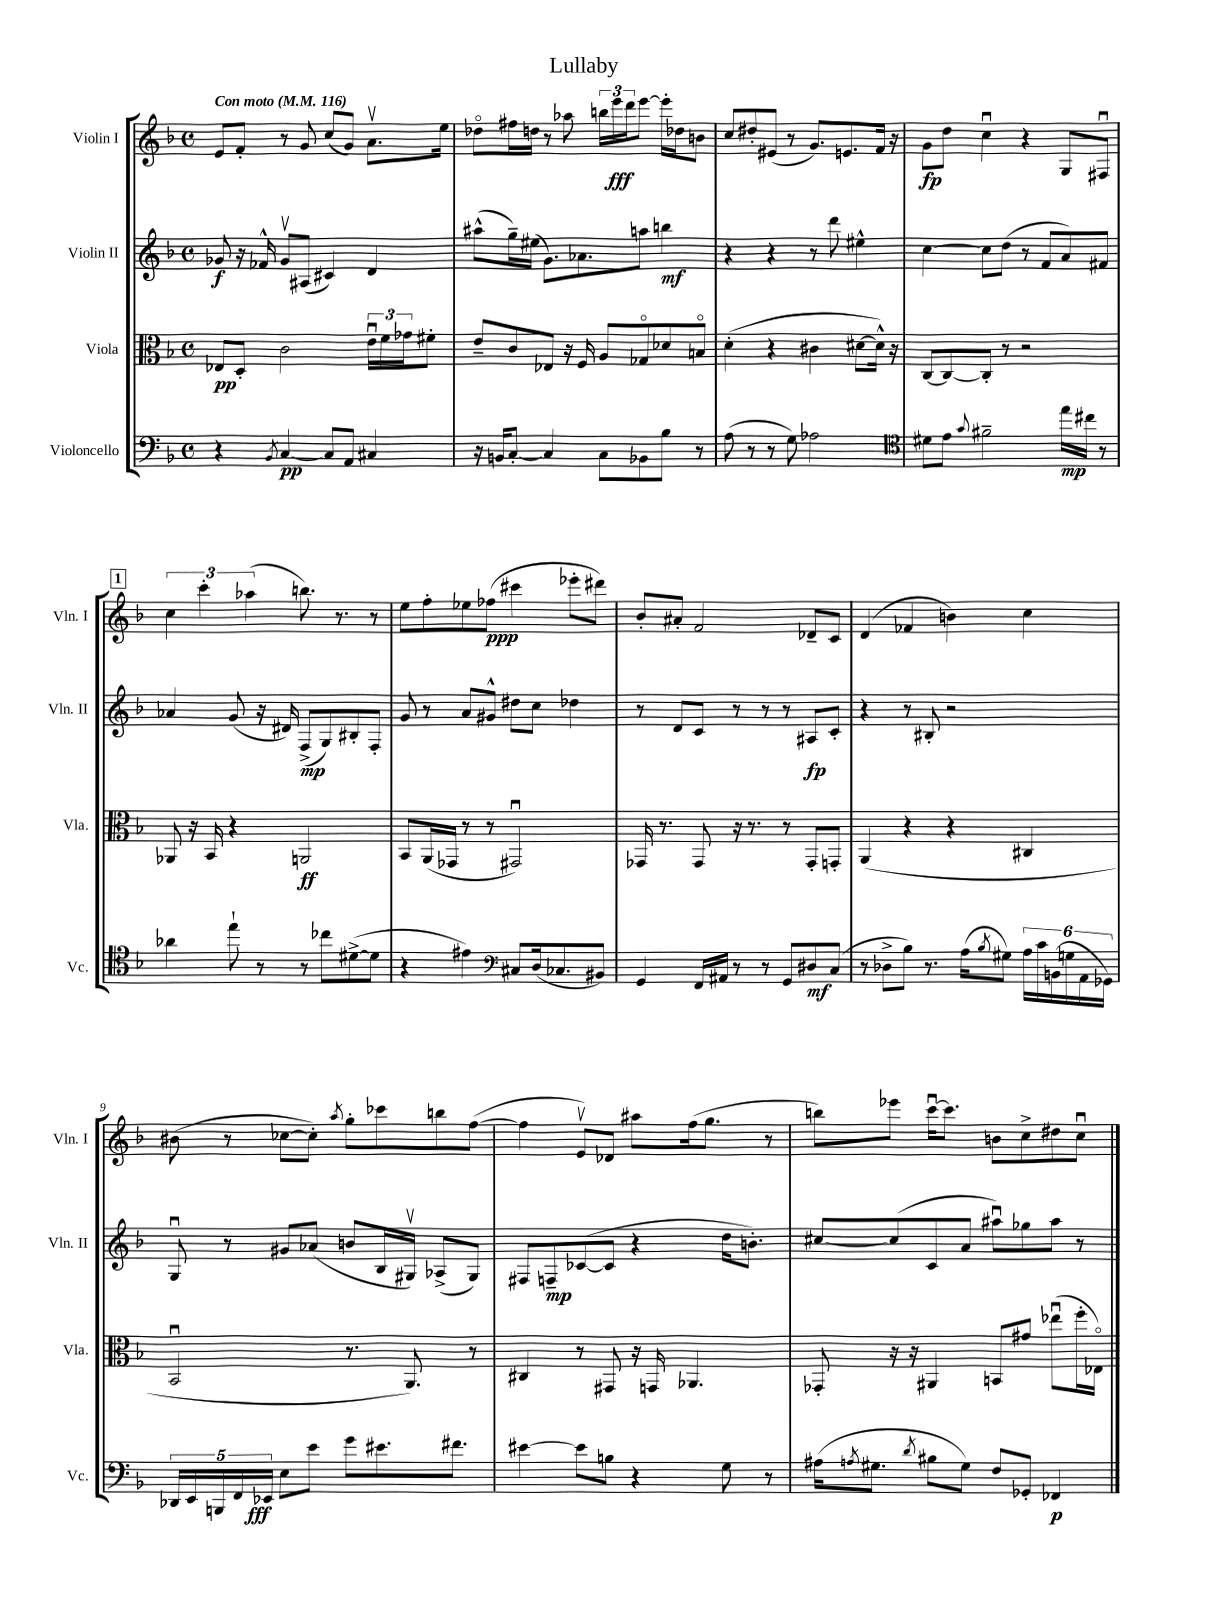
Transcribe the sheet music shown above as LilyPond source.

\header { title = "Lullaby" }
<<
\new StaffGroup <<
\new Staff = "s0" \with { instrumentName = "Violin I" shortInstrumentName = "Vln. I" } {
    \clef treble \key f \major \defaultTimeSignature \time 4/4 \tempo "Con moto" 4 = 116
    e'8 f'8-. r8 g'8 c''8( g'8) a'8.\upbow e''16 |
    des''8\flageolet fis''16 d''16 r8 aes''8 \tuplet 3/2 { b''16 e'''16\fff d'''16 } e'''8~ e'''16-. des''16 b'8 |
    c''8 dis''8-. eis'8( r8 g'8.) e'8. f'16 r16 |
    g'8\fp d''8 c''4\downbow r4 g8 fis8\downbow |
    \mark \markup { \box "1" } \tuplet 3/2 { c''4 c'''4-. aes''4( } b''8.) r8. r8 |
    e''8 f''8-. ees''8 fes''8\ppp( cis'''4 ees'''8-. dis'''8) |
    bes'8-. ais'8-. f'2 des'8-- c'8 |
    d'4( fes'4 b'4) c''4 |
    bis'8( r8 ces''8~ ces''8-.) \acciaccatura { a''8 } g''8-. ces'''8 b''8 f''8~( |
    f''4 e'8\upbow) des'8 ais''8 f''16( g''8. r8 |
    b''8) ees'''8 c'''16~\downbow c'''8. b'8 c''8-> dis''8 c''8\downbow \bar "|." |
}
\new Staff = "s1" \with { instrumentName = "Violin II" shortInstrumentName = "Vln. II" } {
    \clef treble \key f \major \defaultTimeSignature \time 4/4
    ges'8\f r16 fes'16-^ ges'8\upbow ais8( cis'4) d'4 |
    ais''8-^( g''16--) eis''16( g'8.) aes'8. a''8 b''4\mf |
    r4 r4 r8 d'''8 eis''4-^ |
    c''4~ c''8 d''8( r8 f'8 a'8) fis'8 |
    \mark \markup { \box "1" } aes'4 g'8( r16 dis'16) f8->\mp( g8) bis8-. f8-. |
    g'8 r8 a'8 gis'8-^ dis''8 c''8 des''4 |
    r8 d'8 c'8 r8 r8 r8 ais8\fp c'8-. |
    r4 r8 bis8-. r2 |
    g8\downbow r8 gis'8 aes'8( b'8 bes16 gis16\upbow) aes8->( gis8) |
    fis8 f8--\mp ces'8~( ces'8 r4 d''16 b'8.-.) |
    cis''8~ cis''8( c'8 a'8 ais''8\downbow) ges''8 ais''8 r8 \bar "|." |
}
\new Staff = "s2" \with { instrumentName = "Viola" shortInstrumentName = "Vla." } {
    \clef alto \key f \major \defaultTimeSignature \time 4/4
    ees8\pp d8-. c'2 \tuplet 3/2 { e'16\downbow f'16 ges'16 } fis'8-. |
    e'8-- c'8 ees8 r16 f16 a8 ges8\flageolet des'8 b8\flageolet |
    d'4-.( r4 cis'4 dis'8~ dis'16-^) r16 |
    c8~ c8~ c8-. r8 r2 |
    \mark \markup { \box "1" } aes,8 r16 bes,16 r4 a,2\ff |
    bes,8 a,16( ges,16 r8 r8 gis,2\downbow) |
    ges,16 r8. ges,8 r16 r8. r8 ges,8-. g,8-. |
    a,4( r4 r4 cis4 |
    bes,2\downbow r8. a,8.) r8 |
    cis4 r8 gis,8 r16 g,16 aes,4. |
    ges,8-. r16 r16 ais,4 b,8 gis'8 ees''8\downbow( f''16-. ees16\flageolet) \bar "|." |
}
\new Staff = "s3" \with { instrumentName = "Violoncello" shortInstrumentName = "Vc." } {
    \clef bass \key f \major \defaultTimeSignature \time 4/4
    r4 \acciaccatura { bes,8 } c4~\pp c8 a,8 cis4 |
    r16 b,16 c8~-. c4 c8 bes,8 bes8 r8 |
    a8( r8 r8 g8) aes2 |
    \clef tenor dis'8 e'8 \appoggiatura { g'8 } fis'2-- e''16\mp cis''16 r8 |
    \mark \markup { \box "1" } aes'4 e''8-! r8 r8 ces''8 dis'8~->( dis'8 |
    r4 eis'4) \clef bass cis8 d16( ces8. bis,8) |
    g,4 f,16 ais,16 r8 r8 g,8 dis8\mf c8( |
    r8 des8-> bes8) r8. a16( \acciaccatura { bes8 } gis8) \tuplet 6/4 { a16 c'16 b,16( g16 a,16 ges,16) } |
    \tuplet 5/4 { des,16 e,16 b,,16 f,16 ees,16\fff } e8 e'8 g'8 eis'8. fis'8. |
    eis'4~ eis'8 b8 r4 g8 r8 |
    ais16( \acciaccatura { a8 } gis8. \acciaccatura { d'8 } bis8 gis8) f8 ges,8-. fes,4\p \bar "|." |
}
>>
>>
